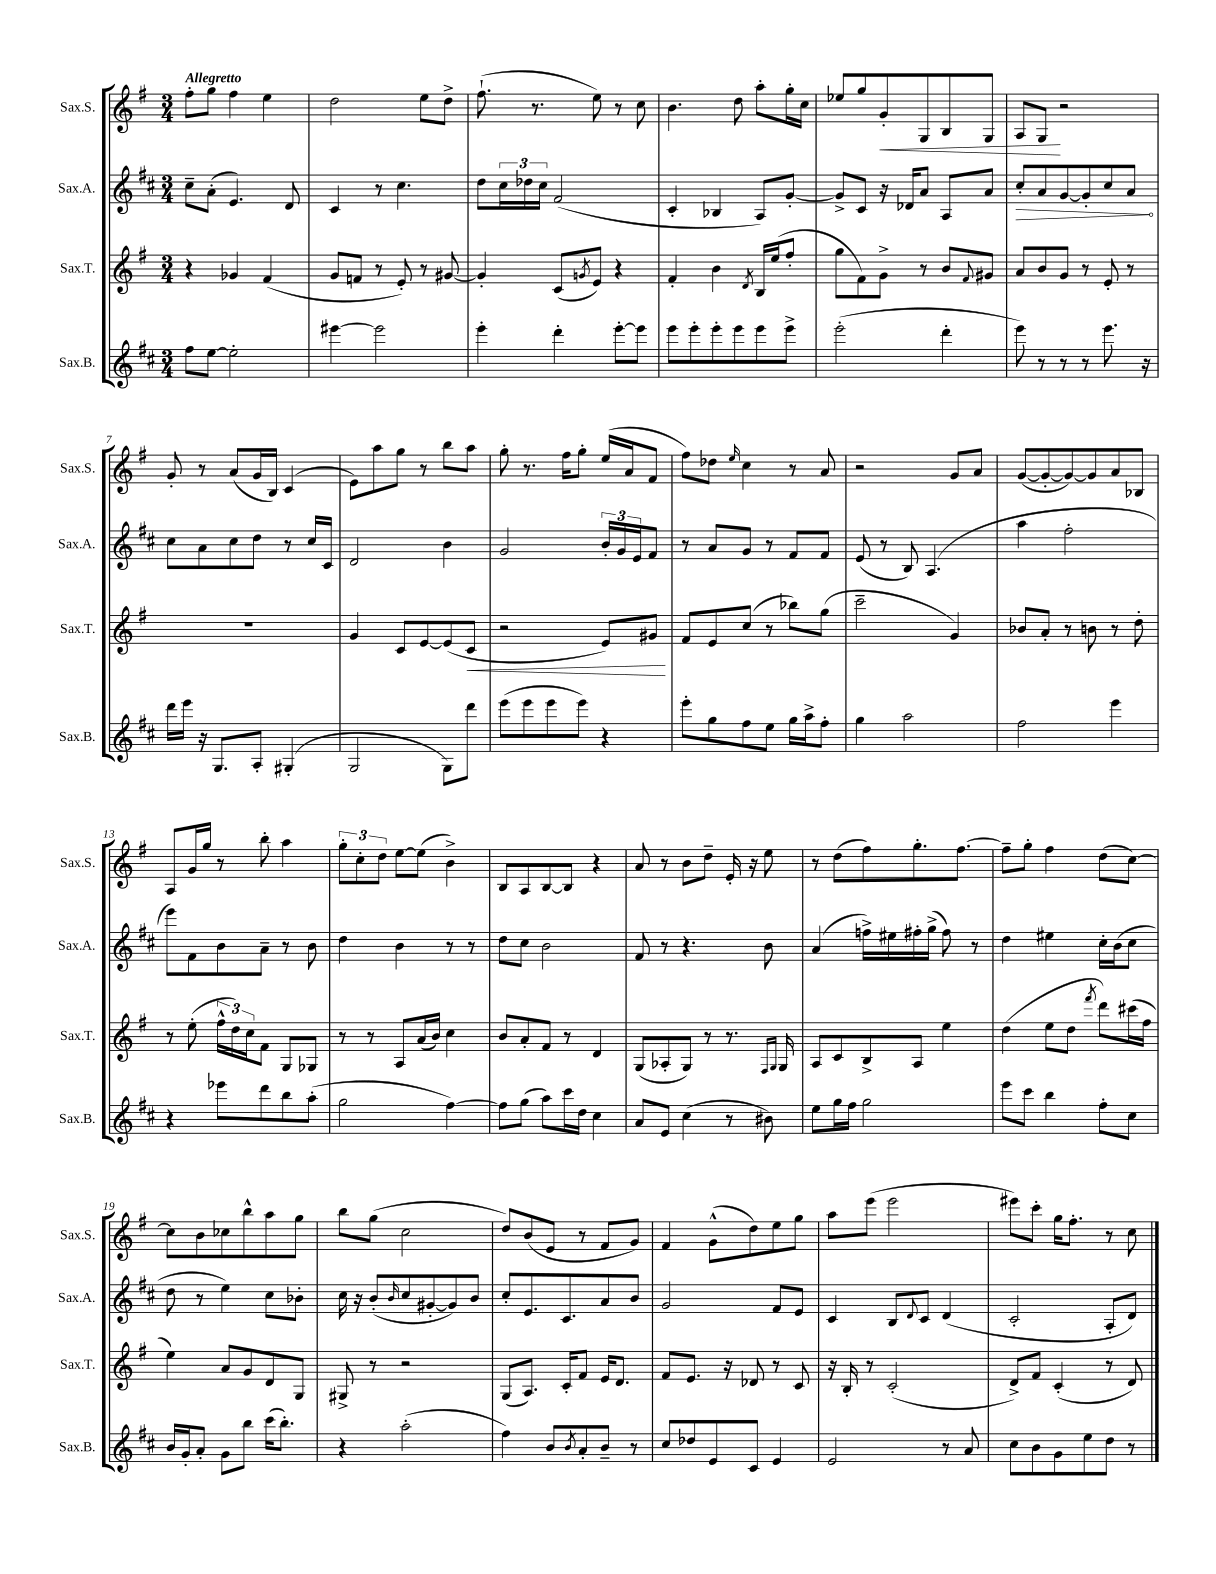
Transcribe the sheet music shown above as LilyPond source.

<<
\new StaffGroup <<
\new Staff = "s0" \with { instrumentName = "Sax.S." shortInstrumentName = "Sax.S." } {
    \clef treble \key g \major \numericTimeSignature \time 3/4 \tempo "Allegretto"
    fis''8-. g''8 fis''4 e''4 |
    d''2 e''8 d''8-> |
    fis''8.-!( r8. e''8) r8 c''8 |
    b'4. d''8 a''8-. g''16-. c''16 |
    ees''8 g''8 g'8-.\< g8 b8 g8 |
    a8 g8\! r2 |
    g'8-. r8 a'8( g'16 b16) c'4( |
    e'8) a''8 g''8 r8 b''8 a''8 |
    g''8-. r8. fis''16 g''8-. e''16( a'16 fis'8 |
    fis''8) des''8 \grace { e''16 } c''4 r8 a'8 |
    r2 g'8 a'8 |
    g'8~( g'8~-. g'8~) g'8 a'8 bes8 |
    a8 g'16 g''16 r8 b''8-. a''4 |
    \tuplet 3/2 { g''8-. c''8-. d''8 } e''8~ e''8( b'4->) |
    b8 a8 b8~ b8 r4 |
    a'8 r8 b'8 d''8-- e'16-. r16 e''8 |
    r8 d''8( fis''8) g''8.-. fis''8.~ |
    fis''8-- g''8-. fis''4 d''8( c''8~) |
    c''8 b'8 ces''8 b''8-^ a''8 g''8 |
    b''8 g''8( c''2 |
    d''8) b'8( e'8 r8 fis'8 g'8) |
    fis'4 g'8-^( d''8) e''8 g''8 |
    a''8 e'''8( e'''2 |
    eis'''8) c'''8-. g''16 fis''8.-. r8 c''8 \bar "|." |
}
\new Staff = "s1" \with { instrumentName = "Sax.A." shortInstrumentName = "Sax.A." } {
    \clef treble \key d \major \numericTimeSignature \time 3/4
    cis''8-- a'8-.( e'4.) d'8 |
    cis'4 r8 cis''4. |
    d''8 \tuplet 3/2 { cis''16 des''16 cis''16 } fis'2( |
    cis'4-. bes4 a8) g'8~-. |
    g'8-> cis'8 r16 des'16 a'8 a8 a'8 |
    \once \override Hairpin.circled-tip = ##t cis''8-.\> a'8 g'8~ g'8-. cis''8 a'8\! |
    cis''8 a'8 cis''8 d''8 r8 cis''16 cis'16 |
    d'2 b'4 |
    g'2 \tuplet 3/2 { b'16-. g'16 e'16 } fis'8 |
    r8 a'8 g'8 r8 fis'8 fis'8 |
    e'8( r8 b8) a4.( |
    a''4 fis''2-. |
    e'''8) fis'8 b'8 a'8-- r8 b'8 |
    d''4 b'4 r8 r8 |
    d''8 cis''8 b'2 |
    fis'8 r8 r4. b'8 |
    a'4( f''16->) eis''16 fis''16-. g''16->( fis''8) r8 |
    d''4 eis''4 cis''16-. b'16( cis''8 |
    d''8 r8 e''4) cis''8 bes'8-. |
    cis''16 r16 b'8-.( \grace { b'16 } cis''8 gis'8~-. gis'8) b'8 |
    cis''8-. e'8. cis'8. a'8 b'8 |
    g'2 fis'8 e'8 |
    cis'4 b8 \appoggiatura { d'8 } cis'8 d'4( |
    cis'2-. a8-. d'8) \bar "|." |
}
\new Staff = "s2" \with { instrumentName = "Sax.T." shortInstrumentName = "Sax.T." } {
    \clef treble \key g \major \numericTimeSignature \time 3/4
    r4 ges'4 fis'4( |
    g'8 f'8 r8 e'8-.) r8 gis'8~ |
    gis'4-. c'8( \acciaccatura { g'8 } e'8) r4 |
    fis'4-. b'4 \acciaccatura { d'8 } b16 e''16( fis''8-. |
    g''8 fis'8) g'8-> r8 b'8 \appoggiatura { fis'8 } gis'8 |
    a'8 b'8 g'8 r8 e'8-. r8 |
    R2. |
    g'4 c'8 e'8~ e'8( c'8\< |
    r2 e'8) gis'8\! |
    fis'8 e'8 c''8( r8 bes''8) g''8( |
    c'''2-- g'4) |
    bes'8 a'8-. r8 b'8 r8 d''8-. |
    r8 e''8-.( \tuplet 3/2 { fis''16-^ d''16) c''16 } fis'8 g8 ges8 |
    r8 r8 a8 a'16( b'16) c''4 |
    b'8 a'8-. fis'8 r8 d'4 |
    g8( aes8-. g8) r8 r8. \grace { fis16 g16 } g16 |
    a8 c'8 b8-> a8 e''4 |
    d''4( e''8 d''8 \acciaccatura { fis'''8 } d'''8) cis'''16( fis''16 |
    e''4) a'8 g'8 d'8 g8 |
    gis8-> r8 r2 |
    g8( a8.) c'16-. fis'8 e'16 d'8. |
    fis'8 e'8. r16 des'8 r8 c'8 |
    r16 b16-. r8 c'2-.( |
    d'8->) fis'8 c'4-.( r8 d'8) \bar "|." |
}
\new Staff = "s3" \with { instrumentName = "Sax.B." shortInstrumentName = "Sax.B." } {
    \clef treble \key d \major \numericTimeSignature \time 3/4
    fis''8 e''8~ e''2-. |
    eis'''4~ eis'''2 |
    e'''4-. d'''4-. e'''8~-. e'''8 |
    e'''8 e'''8-. e'''8-. e'''8 e'''8 e'''8-> |
    e'''2-.( d'''4-. |
    e'''8) r8 r8 r8 e'''8. r16 |
    d'''16 e'''16 r16 g8. a8-. gis4-.( |
    g2 g8) d'''8 |
    e'''8( e'''8 e'''8 e'''8) r4 |
    e'''8-. g''8 fis''8 e''8 g''16 a''16-> fis''8-. |
    g''4 a''2 |
    fis''2 e'''4 |
    r4 ees'''8 d'''8 b''8 a''8-.( |
    g''2 fis''4~) |
    fis''8 g''8( a''8) cis'''16 d''16 cis''4 |
    a'8 e'8 cis''4( r8 bis'8) |
    e''8 g''16 fis''16 g''2 |
    e'''8 cis'''8 b''4 fis''8-. cis''8 |
    b'16 g'16-. a'8-. g'8 b''8 cis'''16( b''8.-.) |
    r4 a''2-.( |
    fis''4) b'8 \acciaccatura { b'8 } a'8-. b'8-- r8 |
    cis''8 des''8 e'8 cis'8 e'4 |
    e'2 r8 a'8 |
    cis''8 b'8 g'8 e''8 d''8 r8 \bar "|." |
}
>>
>>
